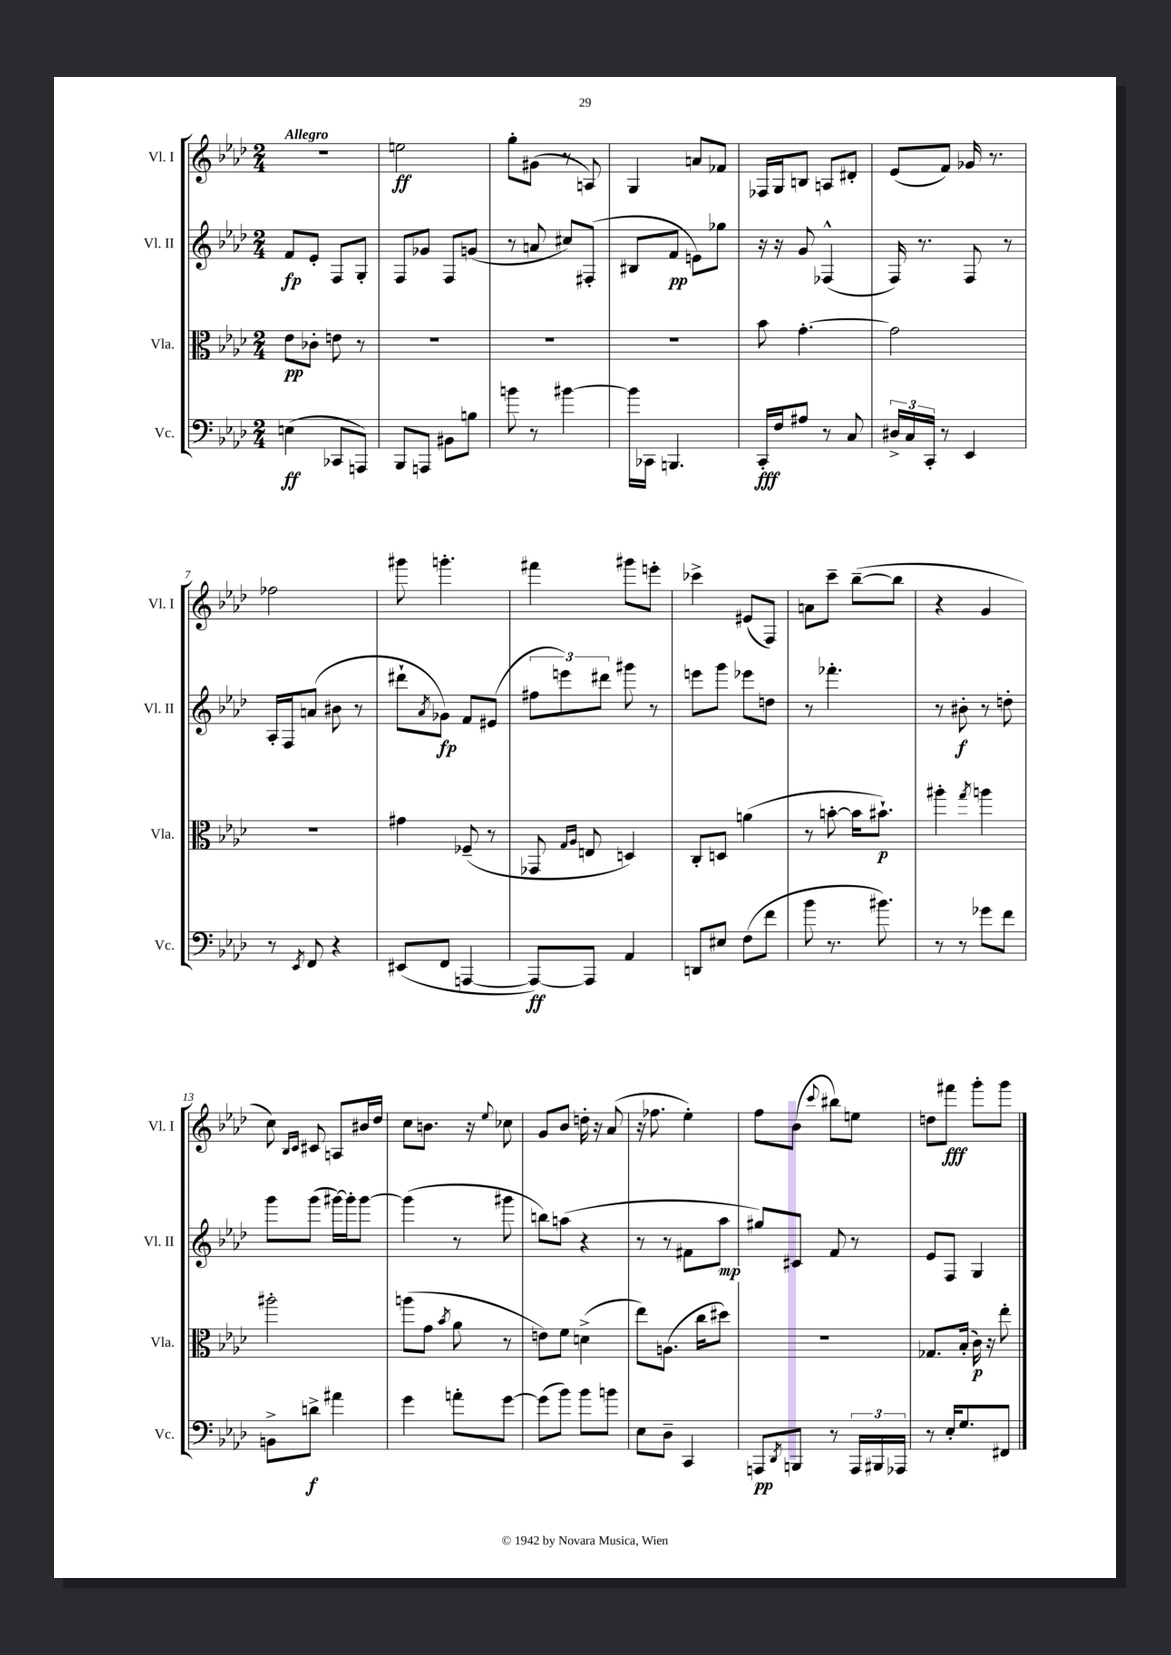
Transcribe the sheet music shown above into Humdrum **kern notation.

**kern	**kern	**kern	**kern
*staff4	*staff3	*staff2	*staff1
*clefF4	*clefC3	*clefG2	*clefG2
*k[b-e-a-d-]	*k[b-e-a-d-]	*k[b-e-a-d-]	*k[b-e-a-d-]
*M2/4	*M2/4	*M2/4	*M2/4
(4E	8e-	8f	2r
.	8c-'	8e-'	.
8CC-	8e	8F	.
8AAA)	8r	8G'	.
=	=	=	=
8BBB-	2r	8F	2ee
8AAA	.	8g-	.
8BB#	.	8F	.
8B	.	(8g	.
=	=	=	=
8b	2r	8r	8gg'
8r	.	8a	(8g#
[4b#	.	8cc#)	8r
.	.	(8F#'	8A)
=	=	=	=
16b#]	2r	8B#	4G
16CC-	.	.	.
4.BBB	.	8f	.
.	.	8e)	8a
.	.	8gg-	8f-
=	=	=	=
16CC'	8b-	16r	16F-
16F	.	16r	16G
8A#	[4.g'	8g	8B
8r	.	(4F-^^	8A
8C	.	.	8d#'
=	=	=	=
24D#^	2g]	16F)	(8e-
24C	.	.	.
.	.	8.r	.
24CC'	.	.	.
8r	.	.	8f)
4EE-	.	8F	16g-
.	.	.	8.r
.	.	8r	.
=	=	=	=
8r	2r	16A-'	2ff-
.	.	16F	.
8qEE-	.	.	.
8FF	.	(8a	.
4r	.	8b#	.
.	.	8r	.
=	=	=	=
(8EE#	4g#	8ddd#`	8ggg#
.	.	8qa-	.
8FF	.	8g-)	4.ggg'
[4AAA	(8F-~	8f	.
.	8r	(8e#	.
=	=	=	=
8AAA_)	8GG-	12ff#	4fff#
.	.	12eee)	.
.	16qqG	.	.
.	16qqA-	.	.
8AAA]	8E	.	.
.	.	12ddd#	.
4AA-	4D)	8ggg#	8ggg#
.	.	8r	8eee'
=	=	=	=
8DD	8C'	8eee	4ccc-^
8E#	8D	8ggg	.
(8F	(4a	8eee-	(8e#
8f	.	8dd	8F)
=	=	=	=
8b-	8r	8r	8a
8.r	[8b'	4.fff-'	8ccc~
.	16b]	.	([8bb-~
8.b#)	8.b#`)	.	.
.	.	.	8bb-]
=	=	=	=
8r	4aa#'	8r	4r
8r	.	8b#'	.
.	8qgg	.	.
8g-	4aa	8r	4g
8f	.	8dd'	.
=	=	=	=
8BB^	2aa#'	8ggg	8cc)
.	.	.	16qqB-
.	.	.	16qqc
8d^	.	(8ggg	8c#
4a#	.	[16ggg#)	8A
.	.	16ggg#']	.
.	.	[8ggg#	16b#
.	.	.	16dd-
=	=	=	=
4g	(8aa	(4ggg#]	8cc
.	8g	.	8.b
.	8qb-	.	.
8a'	8a-	8r	.
.	.	.	16r
.	.	.	8qqee-
[8g	8r	8ggg#	8cc-
=	=	=	=
(8g]	8e)	8bb)	8g
8b-)	8f	(8aa	8b-
8b-	(4d^	4r	16dd'
.	.	.	16r
8b	.	.	(8a-
=	=	=	=
8E-	8ee-)	8r	16r
.	.	.	8.ff-
8D-~	(8.A	8r	.
4CC	.	8f#	4ee-')
.	16cc	.	.
.	8dd#)	8aa-	.
=	=	=	=
8AAA	2r	8gg#)	8ff
8qDD-	.	.	.
8BBB	.	8c#	(8b-
.	.	.	8qqccc
8r	.	8f	8bb#)
24AAA	.	8r	8ee
24BBB#	.	.	.
24AAA-	.	.	.
=	=	=	=
8r	8.G-	8e-	8dd
16E-'	.	8F	8fff#
8.G	(16B-'	.	.
.	16c)	4G	8ggg'
.	16r	.	.
8FF#	8ee-'	.	8ggg
==	==	==	==
*-	*-	*-	*-
